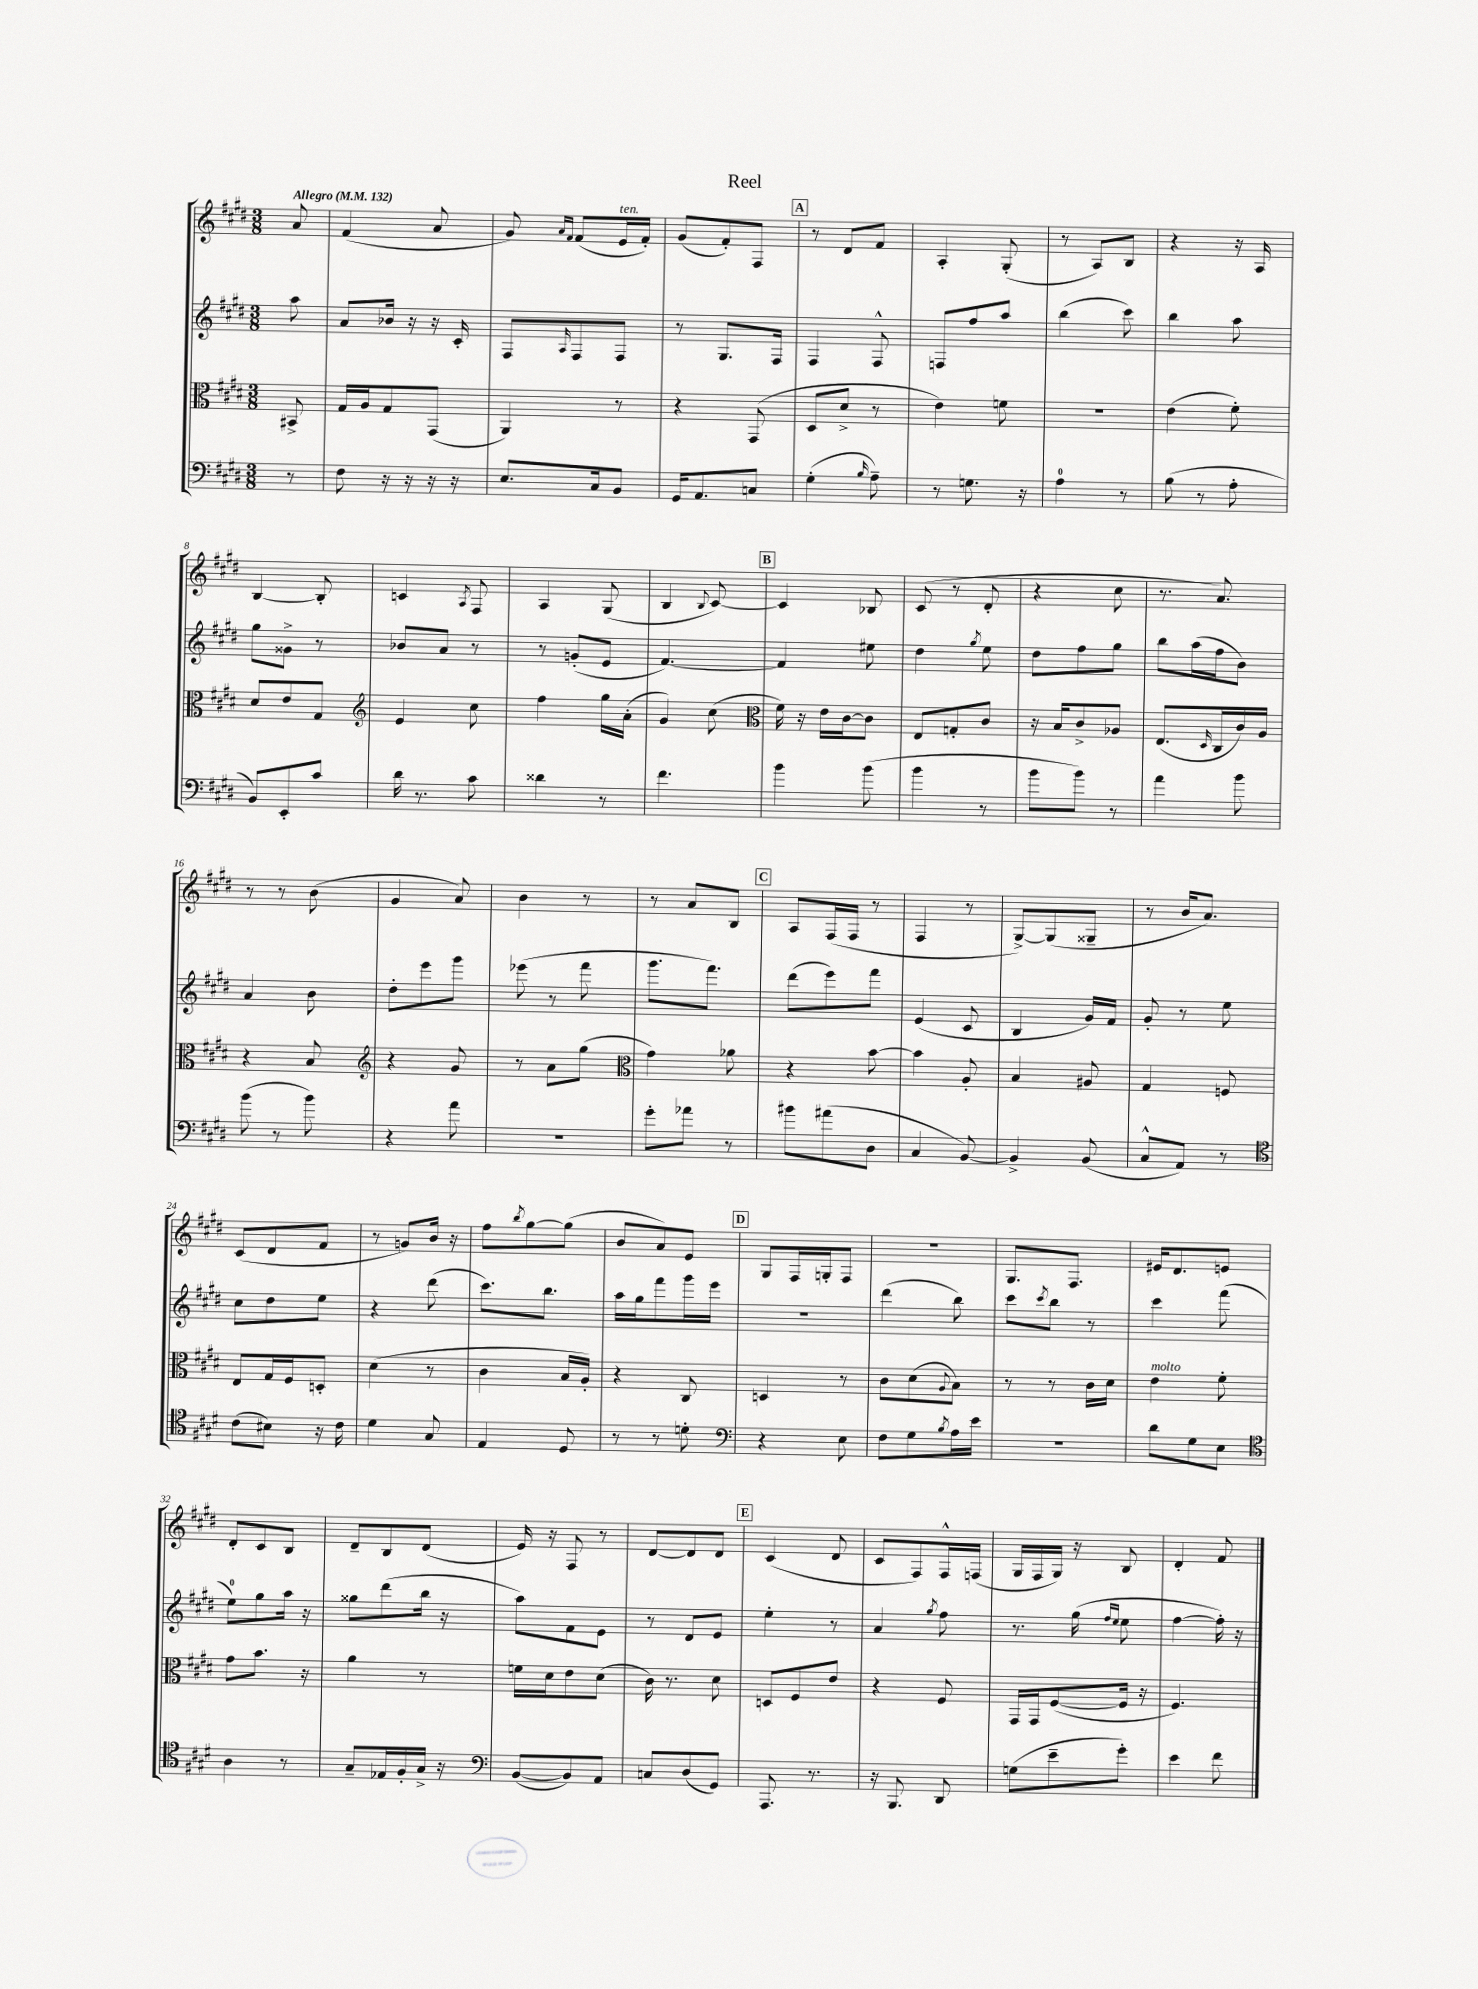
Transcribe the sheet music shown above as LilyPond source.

\header { title = "Reel" }
<<
\new StaffGroup <<
\new Staff = "s0" {
    \clef treble \key e \major \numericTimeSignature \time 3/8 \partial 8 \tempo "Allegro" 4 = 132
    a'8 |
    fis'4( a'8 |
    gis'8) \grace { a'16 fis'16 } fis'8( e'16^\markup { \italic "ten." } fis'16-.) |
    gis'8( fis'8-.) fis8 |
    \mark \markup { \box "A" } r8 dis'8 fis'8 |
    a4-. gis8-.( |
    r8 a8) b8 |
    r4 r16 a16 |
    b4~ b8-. |
    c'4 \acciaccatura { a8 } fis8 |
    a4 gis8( |
    b4 \appoggiatura { b8 } cis'8~) |
    \mark \markup { \box "B" } cis'4 bes8 |
    cis'8( r8 dis'8-. |
    r4 cis''8 |
    r8. a'8.) |
    r8 r8 b'8( |
    gis'4 a'8) |
    b'4 r8 |
    r8 a'8 b8 |
    \mark \markup { \box "C" } a8 fis16( fis16 r8 |
    fis4 r8 |
    gis8~->) gis8( gisis8-- |
    r8 b'16 a'8.) |
    cis'8( dis'8 fis'8 |
    r8 g'8) b'16 r16 |
    fis''8 \acciaccatura { b''8 } gis''8~ gis''8( |
    b'8 a'8) e'8 |
    \mark \markup { \box "D" } gis8 fis16 g16-. fis8 |
    R4. |
    gis8. fis8. |
    eis'16 dis'8. e'8 |
    dis'8-. cis'8 b8 |
    dis'8-- b8 dis'8( |
    e'16) r16 fis8 r8 |
    dis'8~ dis'8 dis'8 |
    \mark \markup { \box "E" } cis'4( dis'8 |
    cis'8 fis8) fis16-^ f16( |
    gis16 fis16 gis16) r16 b8 |
    dis'4-. fis'8 \bar "|." |
}
\new Staff = "s1" {
    \clef treble \key e \major \numericTimeSignature \time 3/8 \partial 8
    a''8 |
    a'8 bes'16 r16 r16 cis'16-. |
    fis8 \grace { a16 } fis8 fis8 |
    r8 gis8. fis16 |
    \mark \markup { \box "A" } fis4 fis8-^ |
    f8 fis''8 a''8 |
    b''4( cis'''8) |
    b''4 a''8 |
    gis''8 gisis'8-> r8 |
    bes'8 a'8 r8 |
    r8 g'8-.( e'8 |
    fis'4.~) |
    \mark \markup { \box "B" } fis'4 eis''8 |
    dis''4 \acciaccatura { gis''8 } e''8 |
    dis''8 fis''8 gis''8 |
    b''8 a''16( fis''16 b'8) |
    a'4 b'8 |
    dis''8-. e'''8 gis'''8 |
    ees'''8( r8 fis'''8 |
    gis'''8. fis'''8.) |
    \mark \markup { \box "C" } dis'''8( e'''8) fis'''8 |
    e'4( cis'8 |
    b4 gis'16) fis'16 |
    gis'8-. r8 e''8 |
    cis''8 dis''8 e''8 |
    r4 dis'''8( |
    cis'''8.) b''8. |
    a''16 gis''16 fis'''8 gis'''16 e'''16 |
    \mark \markup { \box "D" } R4. |
    dis'''4( b''8) |
    cis'''8 \acciaccatura { cis'''8 } b''8 r8 |
    cis'''4 fis'''8( |
    e''8-0) gis''8 a''16 r16 |
    gisis''8 dis'''8( b''16 r16 |
    a''8) fis'8 e'8 |
    r8 dis'8 e'8 |
    \mark \markup { \box "E" } e''4-. r8 |
    a'4 \acciaccatura { gis''8 } fis''8 |
    r8. gis''16( \grace { fis''16 e''16 } e''8 |
    fis''4~ fis''16-.) r16 \bar "|." |
}
\new Staff = "s2" {
    \clef alto \key e \major \numericTimeSignature \time 3/8 \partial 8
    bis,8-> |
    gis16 a16 gis8 gis,8( |
    a,4) r8 |
    r4 gis,8( |
    \mark \markup { \box "A" } dis8 dis'8-> r8 |
    e'4) f'8 |
    R4. |
    e'4( fis'8-.) |
    dis'8 e'8 gis8 |
    \clef treble e'4 cis''8 |
    fis''4 gis''16 a'16-.( |
    gis'4) cis''8( |
    \mark \markup { \box "B" } \clef alto fis'16) r16 e'16 cis'16~ cis'8 |
    e8 g8-. cis'8 |
    r16 b16 cis'8-> aes8 |
    e8.( \grace { dis16 } cis16 cis'16) a16 |
    r4 b8 |
    \clef treble r4 gis'8 |
    r8 a'8 gis''8( |
    \clef alto gis'4) aes'8 |
    \mark \markup { \box "C" } r4 b'8~ |
    b'4 a8-. |
    b4 ais8 |
    gis4 f8 |
    e8 gis16 fis16 d8-. |
    dis'4( r8 |
    cis'4 b16 a16-.) |
    r4 cis8 |
    \mark \markup { \box "D" } d4 r8 |
    cis'8 dis'8( \appoggiatura { a8 } b8) |
    r8 r8 cis'16 dis'16 |
    e'4^\markup { \italic "molto" } fis'8-. |
    gis'8 b'8. r16 |
    a'4 r8 |
    f'16 dis'16 e'8 dis'8( |
    cis'16) r8. dis'8 |
    \mark \markup { \box "E" } d8 fis8 e'8 |
    r4 fis8 |
    gis,16 gis,16 fis8~( fis16 r16 |
    fis4.) \bar "|." |
}
\new Staff = "s3" {
    \clef bass \key e \major \numericTimeSignature \time 3/8 \partial 8
    r8 |
    fis8 r16 r16 r16 r16 |
    e8. cis16 b,8 |
    gis,16 a,8. c8 |
    \mark \markup { \box "A" } gis4-.( \grace { b16 } a8--) |
    r8 g8. r16 |
    a4-0 r8 |
    b8( r8 a8-. |
    b,8) e,8-. cis'8 |
    dis'16 r8. cis'8 |
    disis'4 r8 |
    fis'4. |
    \mark \markup { \box "B" } b'4 b'8( |
    b'4 r8 |
    b'8 b'8) r8 |
    a'4 b'8 |
    b'8( r8 b'8) |
    r4 a'8 |
    R4. |
    gis'8-. aes'8 r8 |
    \mark \markup { \box "C" } bis'8 ais'8( dis8 |
    cis4 b,8~) |
    b,4-> b,8( |
    cis8-^ a,8) r8 |
    \clef tenor cis'8( bis8) r16 cis'16 |
    dis'4 gis8 |
    e4 dis8 |
    r8 r8 d'8-. |
    \mark \markup { \box "D" } \clef bass r4 e8 |
    fis8 gis8 \acciaccatura { b8 } a16 e'16 |
    R4. |
    dis'8 gis8 e8 |
    \clef tenor a4 r8 |
    gis8-- ees16 fis16-. gis16-> r16 |
    \clef bass b,8~( b,8) a,8 |
    c8 dis8( gis,8) |
    \mark \markup { \box "E" } a,,8. r8. |
    r16 b,,8. dis,8 |
    g8( e'8-- gis'8-.) |
    e'4 fis'8 \bar "|." |
}
>>
>>
